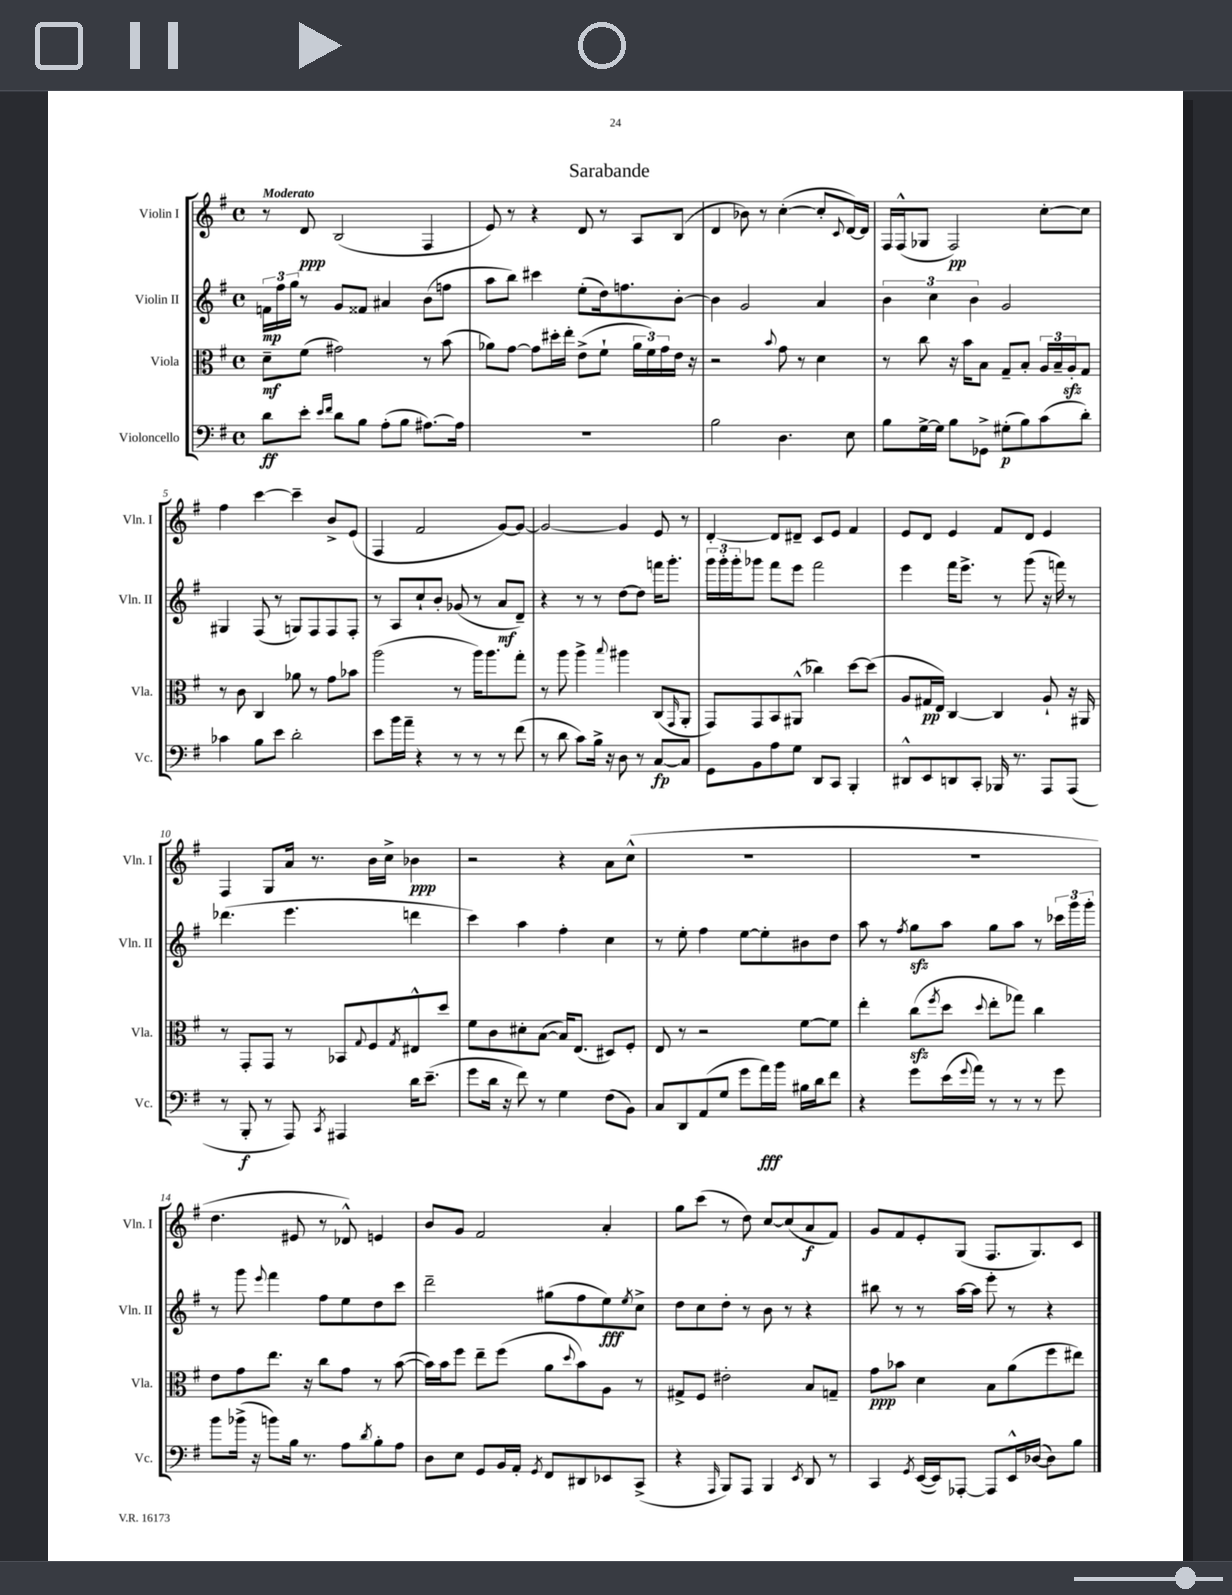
\header { title = "Sarabande" }
<<
\new StaffGroup <<
\new Staff = "s0" \with { instrumentName = "Violin I" shortInstrumentName = "Vln. I" } {
    \clef treble \key g \major \defaultTimeSignature \time 4/4 \tempo "Moderato"
    r8 d'8\ppp b2( fis4 |
    e'8) r8 r4 d'8 r8 a8 b8( |
    d'4 bes'8) r8 c''4~-.( c''8-. \appoggiatura { c'8 } d'16~) d'16 |
    fis16 fis16-^( ges8 fis2\pp) c''8~-. c''8 |
    fis''4 c'''4~ c'''4-- b'8-> e'8( |
    fis4 fis'2 g'8~) g'8~ |
    g'2~ g'4 e'8 r8 |
    d'4~-. d'8 dis'8-- c'8 e'8 fis'4 |
    e'8 d'8 e'4 fis'8 d'8 e'4 |
    fis4 g8 a'16 r8. b'16 c''16-> bes'4\ppp |
    r2 r4 a'8 c''8-^( |
    R1 |
    R1 |
    d''4. eis'8 r8 des'8-^) e'4 |
    b'8 g'8 fis'2 a'4-. |
    g''8 c'''8( r8 d''8) c''8~ c''8( a'8\f fis'8) |
    g'8 fis'8 e'8-. g8( fis8. g8.) c'8 \bar "|." |
}
\new Staff = "s1" \with { instrumentName = "Violin II" shortInstrumentName = "Vln. II" } {
    \clef treble \key g \major \defaultTimeSignature \time 4/4
    \tuplet 3/2 { f'16\mp fis''16 g''16 } r8 g'8 fisis'8 ais'4 b'8( f''8 |
    a''8 b''8) cis'''4 e''8-.( d''16) f''8. b'8~-. |
    b'4 g'2 a'4 |
    \tuplet 3/2 { b'4 c''4 b'4 } g'2 |
    gis4 fis8( r8 g8) fis8 fis8 fis8-. |
    r8 a8 c''8-! b'8-. ges'8( r8 a'8\mf d'8--) |
    r4 r8 r8 d''8~ d''8 f'''16 g'''8.-. |
    \tuplet 3/2 { g'''16 g'''16-. g'''16-. } ges'''8 fis'''8 e'''8 fis'''2 |
    e'''4 fis'''16 e'''8.-> r8 g'''8( r16 f'''16) r8 |
    des'''4.( e'''4. d'''4 |
    c'''4) a''4 fis''4-. c''4 |
    r8 e''8-. fis''4 e''8~ e''8-. bis'8 d''8 |
    a''8 r8 \acciaccatura { fis''8 } g''8\sfz a''8 g''8 a''8 r8 \tuplet 3/2 { ces'''16 g'''16 g'''16-. } |
    r8 g'''8 \appoggiatura { e'''8 } fis'''4 fis''8 e''8 d''8 c'''8 |
    d'''2-- gis''8( fis''8 e''8\fff) \acciaccatura { e''8 } c''8-> |
    d''8 c''8 d''8-. r8 b'8 r8 r4 |
    bis''8 r8 r8 a''16~ a''16 e'''8-. r8 r4 \bar "|." |
}
\new Staff = "s2" \with { instrumentName = "Viola" shortInstrumentName = "Vla." } {
    \clef alto \key g \major \defaultTimeSignature \time 4/4
    d'8--\mf fis'8( gis'2) r8 b'8( |
    aes'8) g'8~ g'8 dis''16-. e''16-. e'8->( fis'8-! \tuplet 3/2 { aes'16 fis'16) g'16 } e'16 r16 |
    r2 \appoggiatura { b'8 } g'8 r8 d'4 |
    r8 c''8 r16 b'16 b8 g8-- b8-. \tuplet 3/2 { a16 b16-- a16-.\sfz } g8 |
    r8 c'8 c4 aes'8 r8 g'8 bes'8 |
    a''2( r8 a''16) a''8. g''8-. |
    r8 a''8 a''4-> \appoggiatura { b''8 } ais''4 c8( \grace { g,16 } a,8-. |
    g,8) g,8 b,8 ais,8-^( ces''4) d''8~ d''8( |
    a8 gis16\pp e16) c4~ c4 a8-! r16 ais,16 |
    r8 g,8-. g,8 r8 bes,8 \appoggiatura { g8 } fis8 \acciaccatura { g8 } eis8-^ d''8 |
    fis'8 c'8 dis'8-. b8~( b16) e8.( dis8) fis8-. |
    e8 r8 r2 fis'8~ fis'8 |
    e''4-. c''8\sfz( \acciaccatura { fis''8 } d''8 \appoggiatura { d''8 } e''8-. ges''8) c''4 |
    e'8 g'8 e''8. r16 c''8 g'8 r8 b'8~( |
    b'16) b'16 fis''8 e''8-- fis''8( a'8 \appoggiatura { d''8 } b'8) a8 r8 |
    gis8-> fis8 eis'2-. b8 g8-- |
    g'8\ppp bes'8 d'4 b8 a'8( fis''8 eis''8) \bar "|." |
}
\new Staff = "s3" \with { instrumentName = "Violoncello" shortInstrumentName = "Vc." } {
    \clef bass \key g \major \defaultTimeSignature \time 4/4
    d'8\ff e'8-. \grace { e'16 fis'16 } d'8 b8 a8-.( b8 ais8.~) ais16 |
    R1 |
    b2 d4. e8 |
    b8 g16~-> g16 b8 ges,8-> gis8-.\p( b8) c'8( d'8-.) |
    ces'4 b8 e'8 d'2-. |
    e'8 b'16 a'16-- r4 r8 r8 r8 fis'8( |
    r8 d'8 c'8) b16-> r16 d8 r8 c8~\fp c8 |
    g,8 b,8 a8 g8 d,8 c,8 b,,4-. |
    dis,8-^ e,8 d,8 c,8-. bes,,16 r8. a,,8 a,,8( |
    r8 b,,8-.\f r8 a,,8) \acciaccatura { c,8 } ais,,4 d'16 e'8.--( |
    g'8 d'16 r16 fis'8) r8 g4 fis8( b,8) |
    c8 d,8 a,8( g8 g'8 a'16\fff) b'16 bis16 d'16 fis'8 |
    r4 g'8 e'16( \appoggiatura { g'8 } a'16) r8 r8 r8 g'8 |
    b'8 bes'16->( r16 b'8) b16 r8. a8 \acciaccatura { d'8 } b8-. a8 |
    d8 e8 g,8 b,16 a,16-. \acciaccatura { g,8 } fis,8 dis,8 ees,8 c,8->( |
    r4 \grace { a,,16 } b,,8) a,,8 b,,4 \acciaccatura { e,8 } d,8 r8 |
    c,4 \acciaccatura { g,8 } e,16~( e,16) aes,,8~-. aes,,8 e,16-^ des16~( des8) b8 \bar "|." |
}
>>
>>
